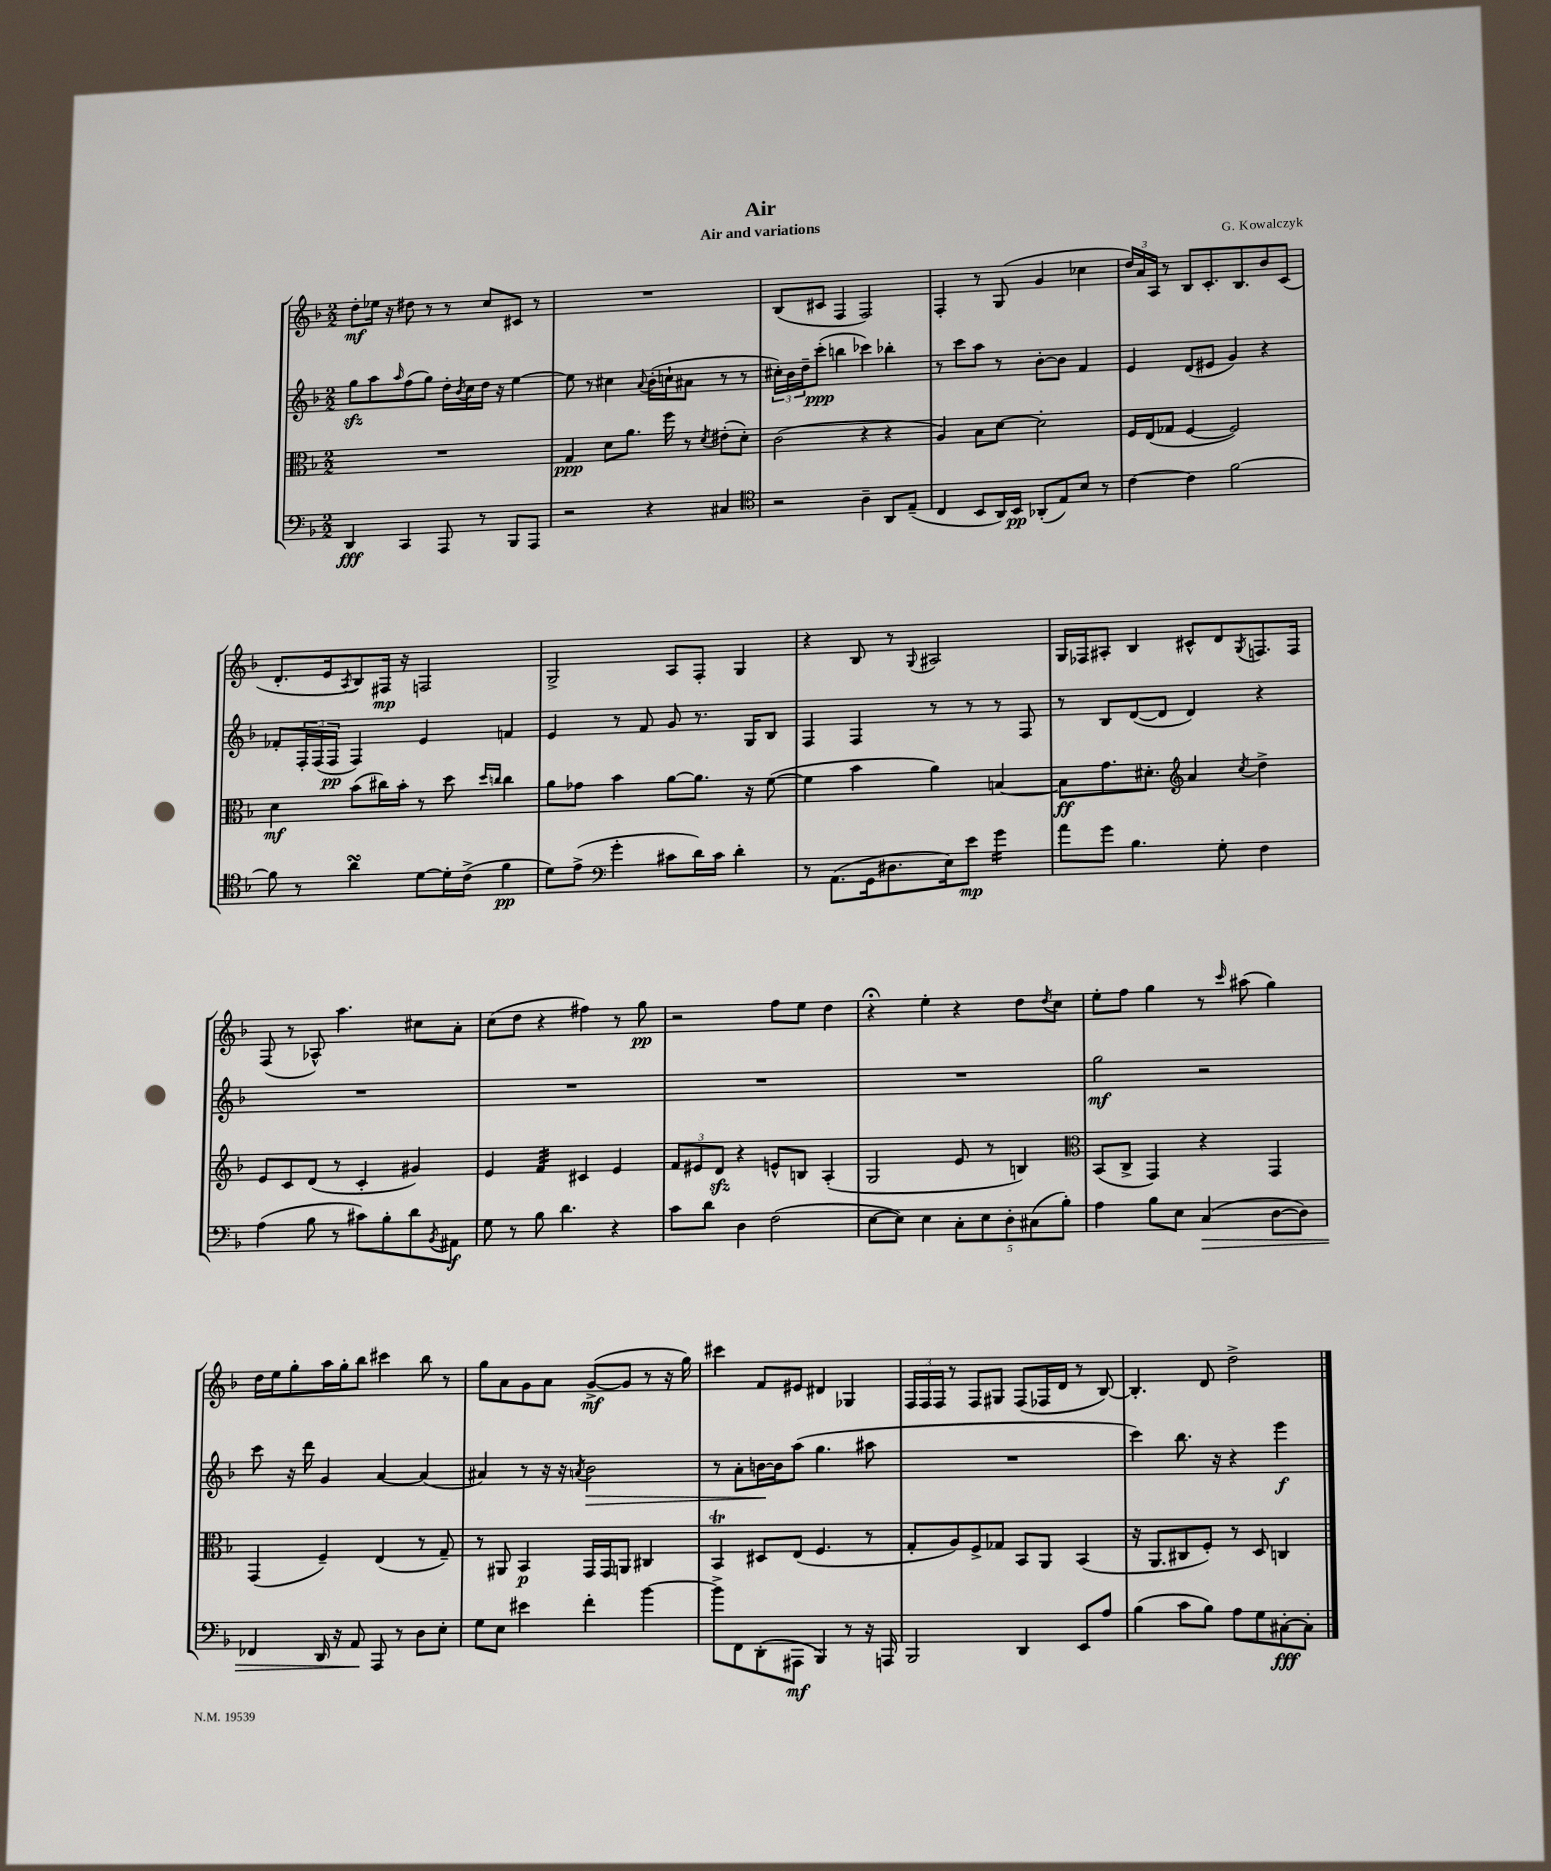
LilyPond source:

\header { title = "Air" composer = "G. Kowalczyk" subtitle = "Air and variations" }
<<
\new StaffGroup <<
\new Staff = "s0" {
    \clef treble \key f \major \numericTimeSignature \time 2/2
    d''8-.\mf ees''16 r16 dis''8 r8 r8 c''8 cis'8 r8 |
    R1 |
    bes8( cis'8 f4 f2) |
    f4-. r8 g8( g'4 ces''4 |
    \tuplet 3/2 { d''16) a'16 a16 } r8 bes8 c'8.-. bes8. bes'8 c'8( |
    d'8.-. e'16 \acciaccatura { a8 } bes8) fis16\mp r16 f2 |
    g2-> a8 f8-. g4 |
    r4 bes8 r8 \appoggiatura { g8 } ais2 |
    g16 fes16 ais8-. bes4 cis'8-^ d'8 \acciaccatura { g8 } f8. f16 |
    f8( r8 aes8-^) a''4. cis''8 a'8-. |
    c''8( d''8 r4 fis''4) r8 g''8\pp |
    r2 f''8 e''8 d''4 |
    r4\fermata e''4-. r4 d''8 \acciaccatura { d''8 } c''8 |
    e''8-. f''8 g''4 r8 \grace { c'''16 } ais''8( g''4) |
    d''16 e''16 g''8-. a''16 g''16-. bes''8 cis'''4 bes''8 r8 |
    g''8 a'8 g'8 a'8 g'8~->\mf( g'8 r8 r16 g''16) |
    cis'''4 f'8 eis'8 dis'4 ges4 |
    \tuplet 3/2 { f16 f16 f16 } r8 f8 gis8 f8( fes16 d'16 r8 bes8~) |
    bes4.-. d'8 d''2-> \bar "|." |
}
\new Staff = "s1" {
    \clef treble \key f \major \numericTimeSignature \time 2/2
    g''8\sfz a''8 \grace { a''16 } f''8( g''8) d''16-. \acciaccatura { bes'8 } c''16 d''16 r16 e''4~ |
    e''8 r8 cis''4 \appoggiatura { a'8 } bes'16-.( c''16-! ais'8 r8 r8 |
    \tuplet 3/2 { cis''16-.) bes'16 d''16-- } c'''8-.\ppp( b''4 ces'''4) bes''4-. |
    r8 c'''8 a''8 r8 bes'8~-. bes'8 f'4 |
    e'4 d'8( eis'8 g'4) r4 |
    fes'8-. \tuplet 3/2 { f16-. f16( f16\pp } f4) e'4 f'4 |
    e'4 r8 f'8 g'8 r8. g16 bes8 |
    f4 f4 r8 r8 r8 f8 |
    r8 bes8 d'8~( d'8 d'4) r4 |
    R1 |
    R1 |
    R1 |
    R1 |
    g''2\mf r2 |
    c'''8 r16 d'''16 g'4 a'4~ a'4( |
    ais'4) r8 r16 r16 \acciaccatura { a'8 } bes'2\> |
    r8 a'8-. b'16~\! b'16 a''8( g''4. ais''8 |
    R1 |
    c'''4) bes''8. r16 r4 e'''4\f \bar "|." |
}
\new Staff = "s2" {
    \clef alto \key f \major \numericTimeSignature \time 2/2
    R1 |
    g4\ppp d'8 a'8. f''16 r8 \acciaccatura { d'8 } eis'8-.( d'8-.) |
    c'2( r4 r4 |
    a4) bes8 d'8~ d'2-. |
    f16 e16( ges8 f4~ f2) |
    d'4\mf bes'8( cis''16) bes'16-. r8 d''8 \grace { d''16 c''16 } c''4 |
    a'8 ges'8 bes'4 a'8~ a'8. r16 f'8~( |
    f'4 bes'4 a'4) b4~ |
    b8\ff g'8. dis'8.-. \clef treble a'4 \acciaccatura { c''8 } d''4-> |
    e'8 c'8 d'8( r8 c'4-. gis'4) |
    e'4 f'4:32 cis'4 e'4 |
    \tuplet 3/2 { f'8 eis'8 d'8\sfz } r4 e'8-^ b8 a4-.( |
    g2 e'8 r8 b4) |
    \clef alto bes,8( c8-> g,4) r4 g,4 |
    g,4( f4--) e4( r8 g8--) |
    r8 ais,8 bes,4\p g,16 g,16 a,8 cis4 |
    bes,4\trill dis8 e8( f4. r8 |
    g8-. a8) f8-> ges8 bes,8 a,8 bes,4( |
    r16 a,8. cis8 f8-.) r8 d8 c4 \bar "|." |
}
\new Staff = "s3" {
    \clef bass \key f \major \numericTimeSignature \time 2/2
    d,4\fff c,4 a,,8 r8 bes,,8 a,,8 |
    r2 r4 cis4 |
    \clef tenor r2 a4-- a,8 e8--( |
    c4 bes,8 a,16) bes,16\pp aes,8-.( e8) bes8 r8 |
    c'4~ c'4 f'2~ |
    f'8 r8 a'4\turn d'8~ d'16-. c'16->( f'4\pp |
    d'8) e'8->( \clef bass g'4-. cis'8 d'16) cis'16 d'4-. |
    r8 a,8.( g,16 dis8. e16) e'8\mp g'4:16 |
    a'8 g'8 bes4. g8-. f4 |
    a4( bes8 r8 cis'8) bes8-. d'8 \acciaccatura { bes,8 } ais,8\f |
    g8 r8 bes8 d'4. r4 |
    c'8 d'8 d4 f2( |
    e8~ e8) e4 \tuplet 5/4 { c8-. e8 d8-. cis8( bes8-.) } |
    a4 bes8 e8 c4\>( d8~ d8) |
    fes,4 d,16 r16 a,8\! a,,8 r8 d8 e8-. |
    g8 e8 eis'4 f'4-. bes'4~ |
    bes'8-> f,8 d,8-.( ais,,8\mf bes,,4) r8 r16 a,,16 |
    bes,,2 d,4 e,8 a8 |
    bes4( c'8 bes8) a8 g8 cis8~-.\fff cis8-. \bar "|." |
}
>>
>>
\layout { \context { \Score \remove "Bar_number_engraver" } }
